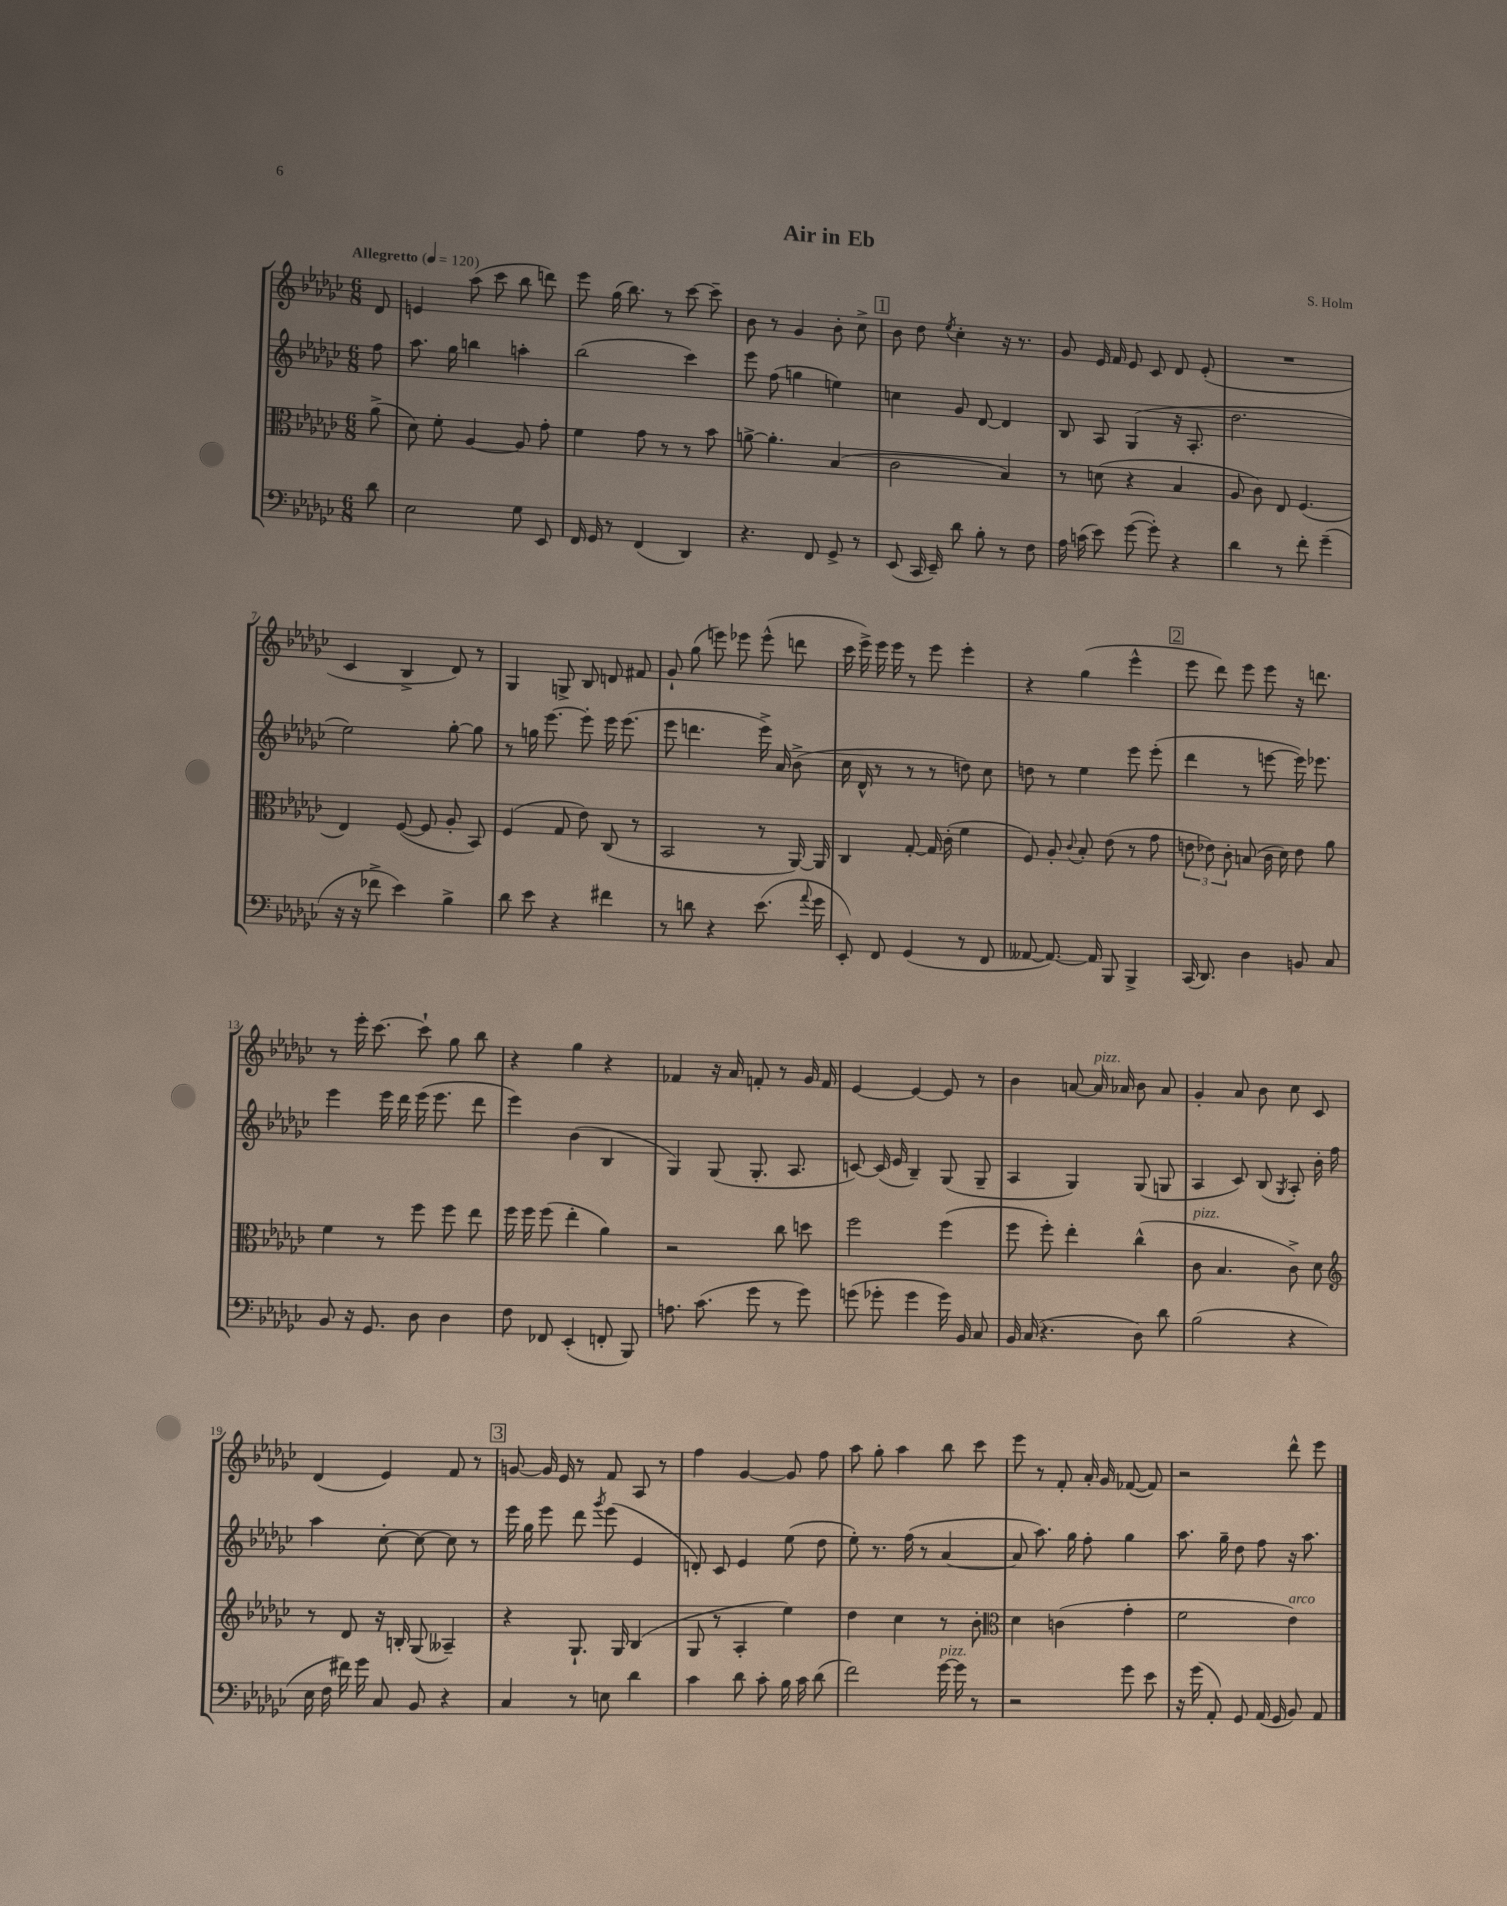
\header { title = "Air in Eb" composer = "S. Holm" }
<<
\new StaffGroup <<
\new Staff = "s0" {
    \clef treble \key ges \major \numericTimeSignature \time 6/8 \partial 8 \tempo "Allegretto" 4 = 120
    \autoBeamOff des'8 |
    e'4 aes''8( ces'''8 bes''8 d'''8) |
    ees'''8 ges''16( bes''8.) r8 ces'''8~ ces'''8-- |
    bes'8 r8 ges'4 bes'8-. ces''8-> |
    \mark \markup { \box "1" } bes'8 des''8 \acciaccatura { ees''8 } ces''4-. r16 r8. |
    ges'8 ees'16 f'16 ees'8 ces'8 des'8 ees'8-.( |
    R2. |
    ces'4 bes4-> des'8) r8 |
    ges4 g8-> bes8 d'8 fis'8 |
    ges'8-! ges''8( e'''8) ees'''8 ees'''8-^( d'''8 |
    ces'''16 ees'''16->) ees'''16 ees'''16 r8 ees'''8 ees'''4-. |
    r4 ges''4( ees'''4-^ |
    \mark \markup { \box "2" } ees'''8 des'''8) ees'''8 ees'''8 r16 d'''8. |
    r8 ees'''16-. ces'''8.~ ces'''8-! ges''8 bes''8 |
    r4 ges''4 r4 |
    fes'4 r16 aes'16 f'8-. r8 ges'16 f'16 |
    ees'4~ ees'4~ ees'8 r8 |
    bes'4 a'8~ a'16^\markup { \italic "pizz." } aes'16 bes'8 aes'8 |
    ges'4-. aes'8 bes'8 ces''8 ces'8 |
    des'4( ees'4) f'8 r8 |
    \mark \markup { \box "3" } g'8~ g'16 ees'16 r8 f'8 aes8 r8 |
    f''4 ges'4~ ges'8 f''8 |
    aes''8 ges''8-. aes''4 bes''8 ces'''8 |
    ees'''8 r8 f'8-. aes'16-. ges'16 fes'8~( fes'8) |
    r2 des'''8-^ ees'''8 \bar "|." |
}
\new Staff = "s1" {
    \clef treble \key ges \major \numericTimeSignature \time 6/8 \partial 8
    \autoBeamOff f''8 |
    aes''8. ges''16 b''4 a''4-. |
    bes''2( ces'''4) |
    ees'''8 f''8( g''4 e''4) |
    \mark \markup { \box "1" } c''4 ges'8 des'8~ des'4 |
    bes8 aes8 ges4( r16 aes8.-. |
    des''2. |
    ees''2) ges''8~-. ges''8 |
    r8 g''16 ees'''8.~ ees'''8-. ees'''16 ees'''8.( |
    ees'''8 d'''4. ees'''16->) aes'16 bes'8->( |
    ces''16 des'16-^ r8 r8 r8 d''8) ces''8 |
    d''8 r8 ees''4 ees'''8 ees'''8-.( |
    \mark \markup { \box "2" } des'''4 r8 e'''8~ e'''16) ees'''8. |
    ees'''4 ees'''16 des'''16 ees'''16( ees'''8. des'''8 |
    ees'''4) bes'4( bes4 |
    ges4) ges8( ges8.-. aes8. |
    c'8~) c'16( ees'16 bes4--) ges8( ges8-- |
    aes4 ges4) ges8( g8 |
    aes4 ces'8) bes8( \acciaccatura { ges8 } aes8-.) bes'16-. f''16 |
    aes''4 ces''8~-. ces''8~ ces''8 r8 |
    \mark \markup { \box "3" } ees'''16 ges''16 ees'''8 des'''8 \acciaccatura { ges'''8 } ees'''8( ees'4 |
    d'8-.) ces'8 ees'4 ees''8( des''8 |
    ees''8-.) r8. f''16( r8 aes'4~ |
    aes'8 aes''8.) ges''16 f''8-. ges''4 |
    aes''8. ges''16-- des''8 f''8 r16 aes''8. \bar "|." |
}
\new Staff = "s2" {
    \clef alto \key ges \major \numericTimeSignature \time 6/8 \partial 8
    \autoBeamOff aes'8->( |
    des'8) f'8-. aes4~ aes8 ges'8-. |
    f'4 ges'8 r8 r8 bes'8 |
    a'8~-> a'4.-. bes4( |
    \mark \markup { \box "1" } ces'2 bes4) |
    r8 d'8( r4 bes4 |
    aes8 ces'8) ees8 f4.( |
    ees4) f8~( f8 aes8-. bes,8) |
    f4( ges8 ees'8) ces8( r8 |
    bes,2 r8 aes,16~) aes,16 |
    ces4 ges8~-. ges16 ces'16-.( f'4 |
    f8) aes8-. \appoggiatura { ces'8 } bes8-. ees'8( r8 ges'8 |
    \mark \markup { \box "2" } \tuplet 3/2 { e'8 ees'8) ces'8-. } b8( ces'16 des'16) ees'8 aes'8 |
    f'4 r8 f''8 f''8 ees''8 |
    f''16 f''16 f''8( ees''4-. aes'4) |
    r2 ces''8 d''8 |
    f''2 f''4( |
    f''8 f''8-.) ees''4-. ces''4-^( |
    ces'8^\markup { \italic "pizz." } bes4. ces'8->) des'8 |
    \clef treble r8 des'8 r16 b16-. ges8( aeses4--) |
    \mark \markup { \box "3" } r4 ges8.-! ges16 bes4( |
    ges8 r8 aes4-. ees''4) |
    des''4 ces''4 r8 bes'8-. |
    \clef alto des'4 c'4( ges'4-. |
    f'2 ees'4^\markup { \italic "arco" }) \bar "|." |
}
\new Staff = "s3" {
    \clef bass \key ges \major \numericTimeSignature \time 6/8 \partial 8
    \autoBeamOff des'8 |
    ees2 ges8 ees,8 |
    f,16 ges,16 r8 f,4( des,4) |
    r4. f,8 ges,8-> r8 |
    \mark \markup { \box "1" } ees,8( ces,16 ees,16--) des'8 bes8-. r8 f8 |
    aes16 c'16( ees'8) ges'8~( ges'8-.) r4 |
    des'4 r8 f'8-. ges'4--( |
    r16 r16 fes'8-> ees'4) bes4-> |
    des'8 ees'8 r4 fis'4 |
    r8 d'8 r4 ees'8.( \appoggiatura { aes'8 } ges'16 |
    ees,8-.) f,8 ges,4( r8 f,8 |
    aeses,8~ aeses,8.~) aeses,16 bes,,8 bes,,4-> |
    \mark \markup { \box "2" } ces,16( des,8.) des4 b,8 ces8 |
    bes,8 r16 ges,8. des8 des4 |
    f8 fes,8 ees,4-.( f,8-. bes,,8) |
    a8. ces'8.( ges'8 r8 ges'8) |
    g'8( ges'8-. ges'4 ges'16) bes,16 ces8 |
    bes,16 ces16( r4. des8) des'8 |
    bes2( r4 |
    ees16 f16 fis'16) ges'16 ces8 bes,8 r4 |
    \mark \markup { \box "3" } ces4 r8 e8 des'4 |
    ces'4 des'8 ces'8-. bes16 ces'16 des'8( |
    f'2) ges'16~^\markup { \italic "pizz." } ges'16 r8 |
    r2 ges'8 ees'8 |
    r16 ges'16( aes,8-.) ges,8 aes,16( ges,16 bes,8) aes,8 \bar "|." |
}
>>
>>
